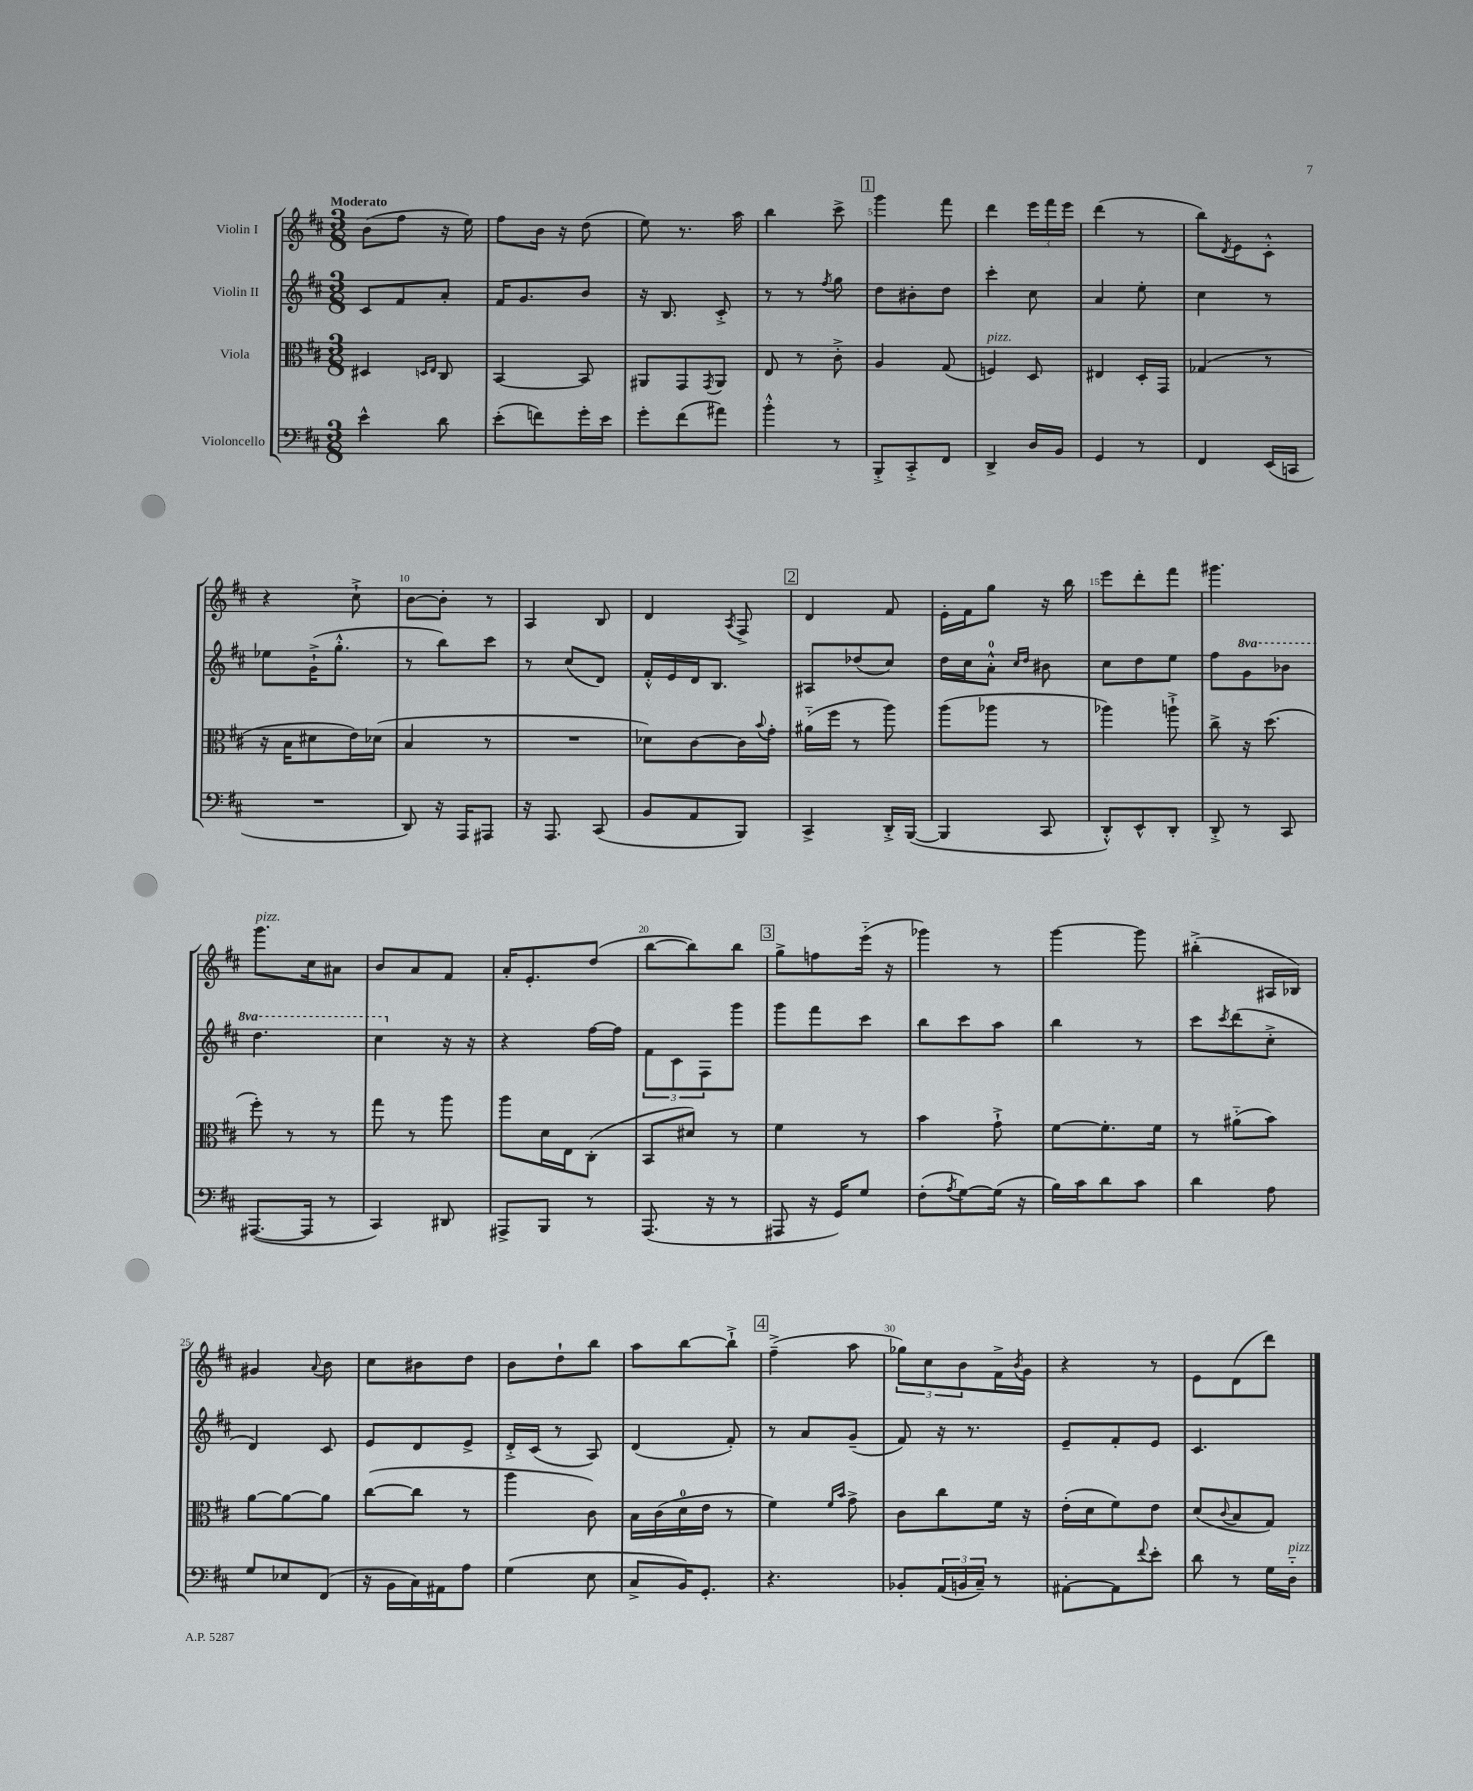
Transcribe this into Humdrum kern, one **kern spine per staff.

**kern	**kern	**kern	**kern
*part4	*part3	*part2	*part1
*staff4	*staff3	*staff2	*staff1
*I"Violoncello	*I"Viola	*I"Violin II	*I"Violin I
*clefF4	*clefC3	*clefG2	*clefG2
*k[f#c#]	*k[f#c#]	*k[f#c#]	*k[f#c#]
*M3/8	*M3/8	*M3/8	*M3/8
=1	=1	=1	=1
!	!	!	!LO:TX:a:B:t=Moderato
4e^^\	4D#X/	8c#/L	(8b\L
.	.	8f#/	8ff#\J
.	16qqDn/LL	.	.
.	16qqE/JJ	.	.
8d\	8C#/	8a'/J	16r
.	.	.	16ee\)
=2	=2	=2	=2
(8e'\L	[4BB/	16f#/KL	8ff#\L
.	.	8.g/	.
8fn\)	.	.	16b\Jk
.	.	.	16r
16g'\L	8BB/]	8b/J	(8dd\
16e\JJ	.	.	.
=3	=3	=3	=3
8g'\L	8AA#X/L	16r	8ee\)
.	.	8.B/	.
(8f#\	8GG/	.	8.r
.	8qGG/	.	.
8a#X\J)	8AA#/J	8c#'^/	.
.	.	.	16aa\
=4	=4	=4	=4
4b'^^\	8E/	8r	4bb\
.	8r	8r	.
.	.	8qff#/	.
8r	8c#'^\	8gg\	8ccc#^\
!!LO:REH:place=s1:t=1
=5	=5	=5	=5
8BBB'^/L	4A/	8dd\L	4ggg\
8CC#'^/	.	8b#X'\	.
8FF#/J	(8G/	8dd\J	8fff#\
=6	=6	=6	=6
!	!LO:TX:a:i:t=pizz.	!	!
4DD^/	4Fn/)	4ccc#'\	4ddd\
16D/LL	8D/	8cc#\	24eee\LL
.	.	.	24fff#\
16BB/JJ	.	.	.
.	.	.	24eee\JJ
=7	=7	=7	=7
4GG/	4E#X/	4a/	(4ddd\
8r	16D'/LL	8ee'\	8r
.	16GG/JJ	.	.
=8	=8	=8	=8
4FF#/	(4G-X/	4cc#\	8bb\L)
.	.	.	8qd/
.	.	.	8e\
(16EE/LL	8r	8r	8c#'^^\J
16CCn/JJ	.	.	.
!!LO:LB:g=z
=9	=9	=9	=9
4.r	16r	8ee-X\L	4r
.	16B\KL	.	.
.	8d#X\	(16g`^\K	.
.	.	8.gg'^^\J	.
.	16e\L)	.	8cc#`^\
.	(16d-X\JJ	.	.
=10	=10	=10	=10
8DD/)	4B/	8r	[8b\L
16r	.	8bb\L)	8b'\J]
16AAA/KL	.	.	.
8AAA#X/J	8r	8ccc#\J	8r
=11	=11	=11	=11
16r	4.r	8r	4A/
8.AAA/	.	.	.
.	.	(8cc#/L	.
(8CC#/	.	8d/J)	8B/
=12	=12	=12	=12
8BB/L	8d-X\L)	16f#'^^/LL	4d/
.	.	16e/	.
8AA/	[8c#\	16d/J	.
.	.	8.B/J	.
.	.	.	8qA/
8BBB/J)	16c#\L]	.	8F#^/
.	8qqb/	.	.
.	16g'\JJ	.	.
!!LO:REH:place=s1:t=2
=13	=13	=13	=13
4CC#^/	(16a#X\LL	8A#X/L	4d/
.	16ff#\JJ	.	.
.	8r	(8dd-X/	.
16DD'^/LL	8aa\)	8cc#/J)	8f#/
([16BBB/JJ	.	.	.
=14	=14	=14	=14
4BBB/]	(8aa\L	16dd\LL	16e'\LL
.	.	16cc#\J	16f#\J
.	8aa-X\J	8a'^^\J	8gg\J
.	.	16qqcc#/LL	.
.	.	16qqdd/JJ	.
8CC#/	8r	8b#X\	16r
.	.	.	16bb\
=15	=15	=15	=15
8DD'^^/L)	4aa-X\)	8cc#\L	8eee\L
8EE^^/	.	8dd\	8ddd'\
8DD'/J	8aan`^\	8ee\J	8fff#\J
=16	=16	=16	=16
8DD'^/	8cc#^\	8ff#\L	4.ggg#X\
*	*	*8va	*
8r	16r	8gg\	.
.	(8.dd\	.	.
8CC#/	.	8bb-X\J	.
!!LO:LB:g=z
=17	=17	=17	=17
!	!	!	!LO:TX:a:i:t=pizz.
([8.AAA#X/L	8ff#'\)	4.ddd\	8.ggg\L
.	8r	.	.
16AAA#/Jk]	.	.	16cc#\k
8r	8r	.	8a#X\J
=18	=18	=18	=18
4CC#/)	8gg\	4ccc#\	8b/L
.	8r	.	8a/
*	*	*X8va	*
8DD#X/	8aa\	16r	8f#/J
.	.	16r	.
=19	=19	=19	=19
8AAA#X^/L	8aa\L	4r	16a'/KL
.	.	.	8.e'/
8BBB/J	16d\L	.	.
.	16E\J	.	.
8r	(8C#'\J	[16ff#\LL	(8dd/J
.	.	16ff#\JJ]	.
=20	=20	=20	=20
(8.AAA/	8BB/L	12f#\L	[8bb\L
.	.	12c#\	.
.	8d#X/J)	.	8bb\])
.	.	12F#\	.
16r	.	.	.
8r	8r	8ggg\J	8bb\J
!!LO:REH:place=s1:t=3
=21	=21	=21	=21
8AAA#X/	4f#\	8ggg\L	8gg^\L
16r	.	8fff#\	8ffn\
16GG/KL)	.	.	.
8G/J	8r	8ccc#\J	(16eee\Jk
.	.	.	16r
=22	=22	=22	=22
(8F#'\L	4b\	8bb\L	4ggg-X\)
8qA/	.	.	.
[8G\)	.	8ccc#\	.
(16G\Jk]	8g`^\	8aa\J	8r
16r	.	.	.
=23	=23	=23	=23
16B\LL)	[8f#\L	4bb\	[4ggg\
16c#\J	.	.	.
8d\	8.f#'\]	.	.
8c#\J	.	8r	8ggg\]
.	16f#\Jk	.	.
=24	=24	=24	=24
4d\	8r	8ccc#\L	(4bb#X'^\
.	.	8qccc#/	.
.	(8a#X\L	(8ddd\	.
8A\	8b\J)	8cc#'^\J	16A#X/LL
.	.	.	16B-X/JJ)
!!LO:LB:g=z
=25	=25	=25	=25
8G/L	[8a\L	4d/)	4g#X/
8E-X/	8a\_	.	.
.	.	.	8qqa/
(8FF#/J	8a\J]	8c#/	8b\
=26	=26	=26	=26
16r	([8cc#\L	8e/L	8cc#\L
16BB\LL	.	.	.
16C#\)	8cc#\J]	8d/	8b#X\
16AA#X\J	.	.	.
8A\J	8r	8e^/J	8dd\J
=27	=27	=27	=27
(4G\	4aa\	16d'^/LL	8b\L
.	.	(16c#/JJ	.
.	.	8r	8dd`\
8E\	8c#\)	8A/)	8bb\J
=28	=28	=28	=28
8C#^/L	16B\LL	(4d/	8aa\L
.	(16c#\	.	.
16BB/K)	16d\	.	[8bb\
8.GG'/J	16e\JJ	.	.
.	8r	8f#'/)	8bb`^\J]
!!LO:REH:place=s1:t=4
=29	=29	=29	=29
4.r	4f#\)	8r	(4ff#~^\
.	.	8a/L	.
.	16qqf#/LL	.	.
.	16qqb/JJ	.	.
.	8g^\	(8g~/J	8aa\
=30	=30	=30	=30
8BB-X'/L	8c#\L	8f#/)	12gg-X\L)
.	.	.	12cc#\
(24AA/L	8cc#\	16r	.
24BBn/	.	.	12b\
.	.	8.r	.
24C#~/JJ)	.	.	.
8r	16f#\Jk	.	16f#^\L
.	.	.	8qb/
.	16r	.	16g\JJ
=31	=31	=31	=31
[8AA#X'\L	(16e'\LL	8e~/L	4r
.	16d\J	.	.
8AA#\]	8f#\)	8f#'/	.
8qqf#/	.	.	.
8e'\J	8e\J	8e/J	8r
=32	=32	=32	=32
8d\	(8d/L	4.c#/	8e\L
.	8qqc#/	.	.
8r	8B/	.	(8d\
16G\LL	8G/J)	.	8ddd\J)
!LO:TX:a:i:t=pizz.	!	!	!
16D\JJ	.	.	.
==	==	==	==
*-	*-	*-	*-
